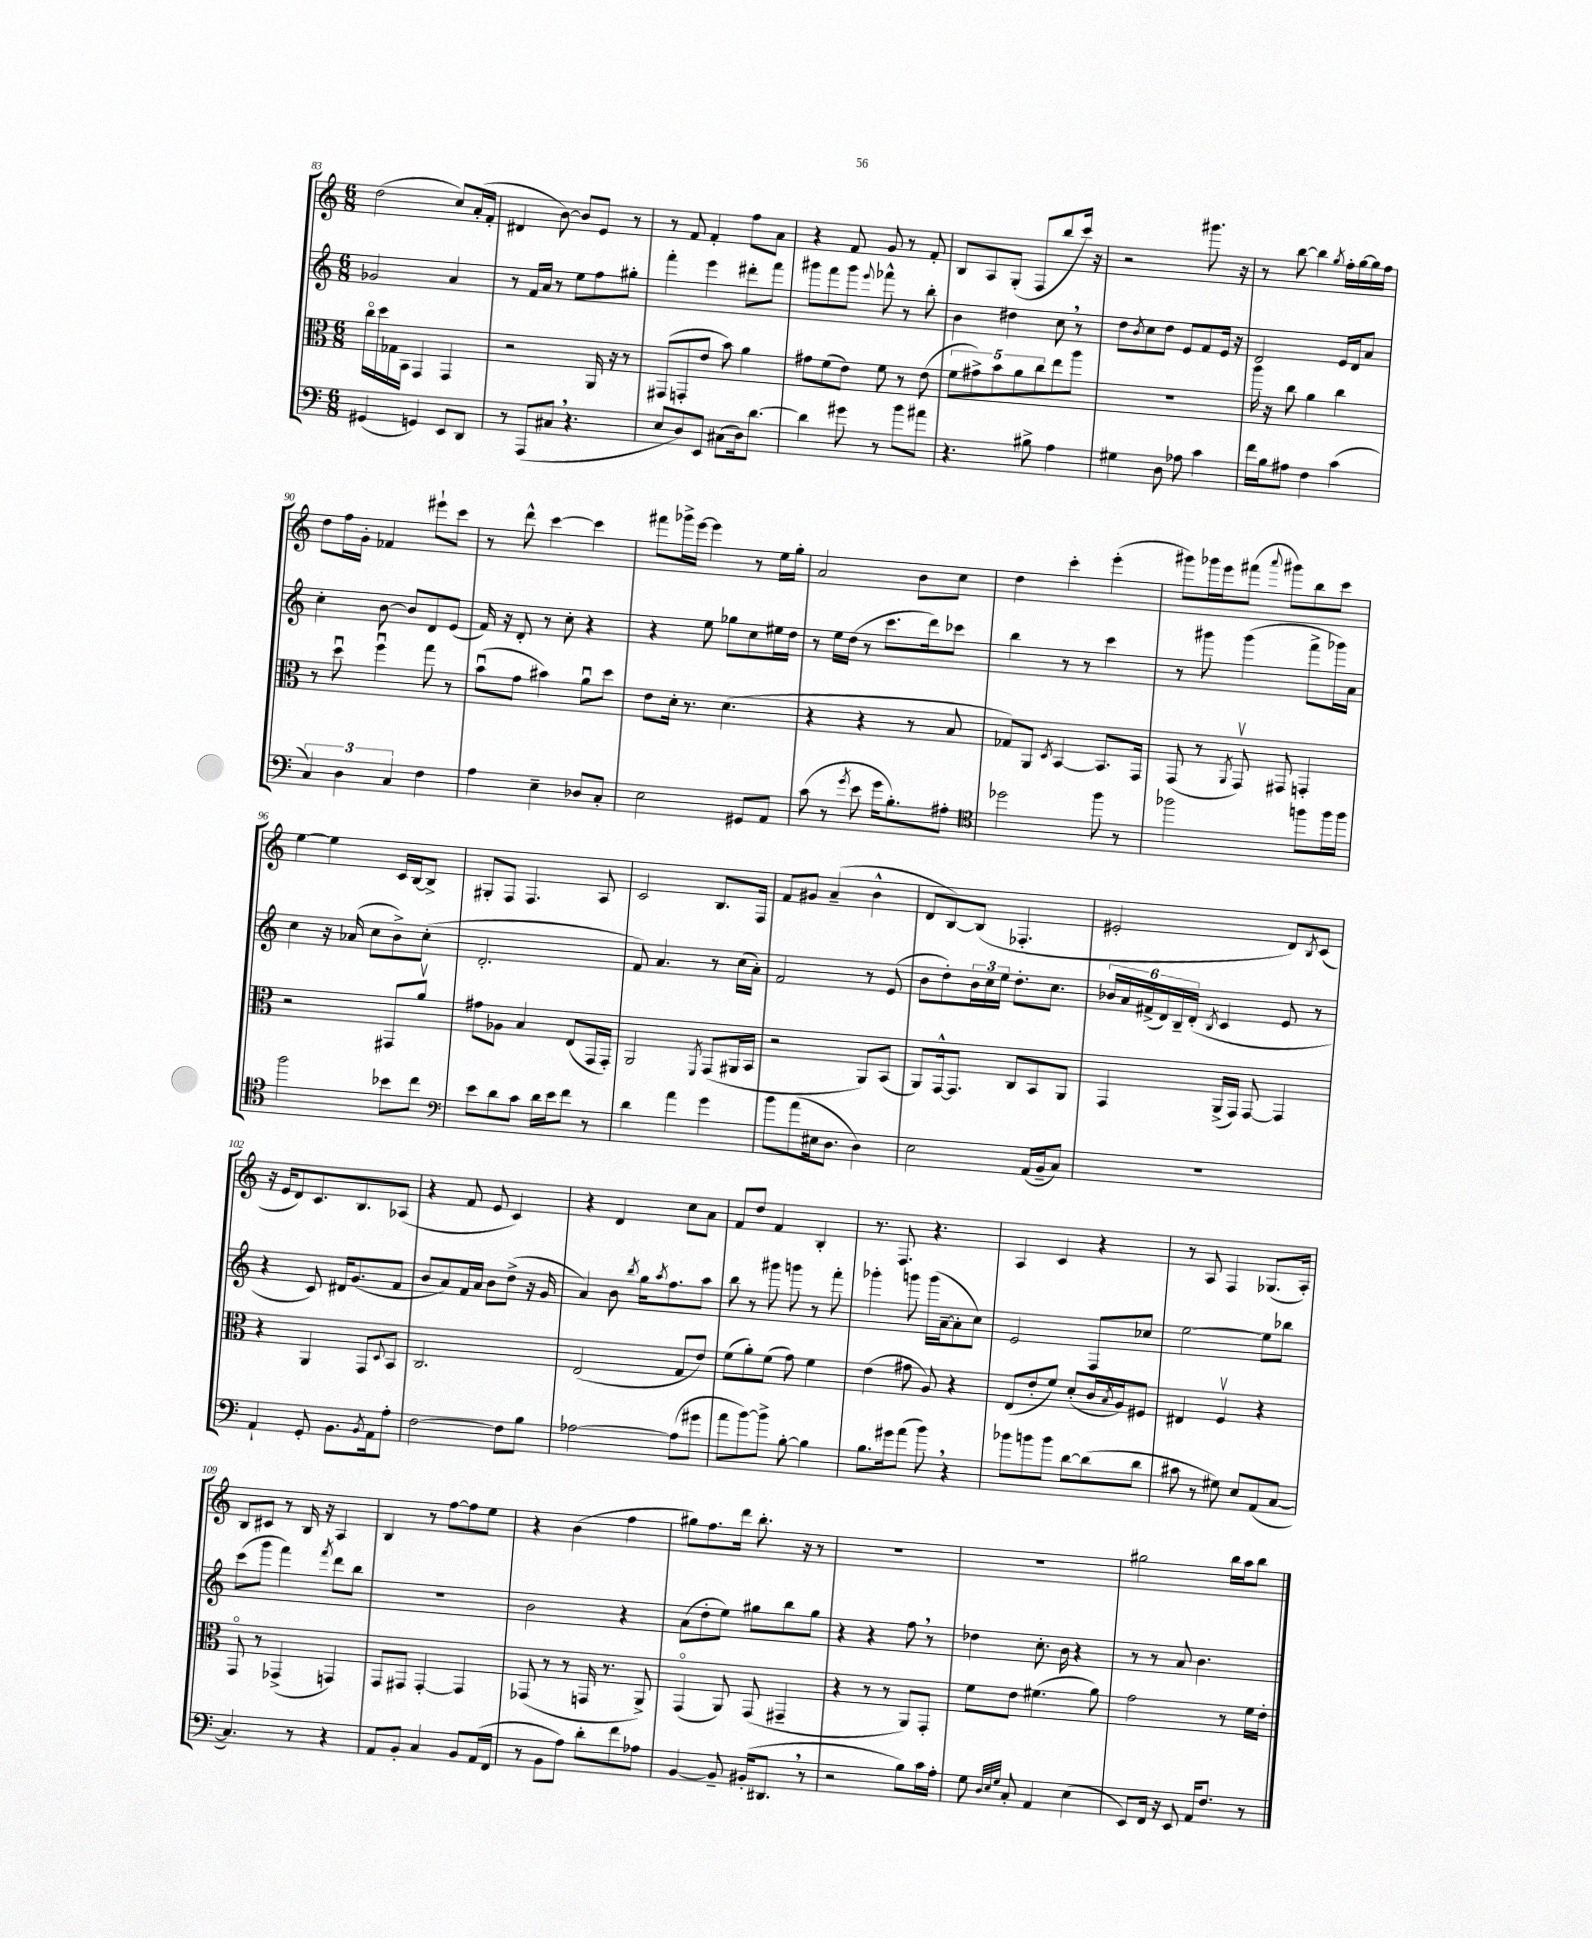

**kern	**kern	**kern	**kern
*staff4	*staff3	*staff2	*staff1
*clefF4	*clefC3	*clefG2	*clefG2
*k[]	*k[]	*k[]	*k[]
*M6/8	*M6/8	*M6/8	*M6/8
(4GG#/	16cco\LL	2g-/	(2dd\
.	16dd\	.	.
.	16G-\	.	.
.	16BB\JJ	.	.
4GG/)	4GG/	.	.
8EE/L	4GG/	4a/	8cc/L)
8DD/J	.	.	(16a'/L
.	.	.	16f'/JJ
=	=	=	=
8r	2r	8r	4d#/
(8AAA/L	.	16f/LL	.
.	.	16a/JJ	.
8C#/J	.	8r	[8b\)
4.r	.	8ee\L	8b/]L
.	16AA/	8ff\	8e/J
.	16r	.	.
.	8r	8gg#'\J	8r
=	=	=	=
8E/L	(8GG#/L	4fff'\	8r
8D/)	8GG'/	.	8f/
8EE/J	8e/J	4eee\	4f'/
(8C#\L	8b\)	.	.
16D\k)	4a\	8ddd#'\L	8ff\L
[8.d\J	.	.	.
.	.	8fff\J	8a\J
=	=	=	=
4d\]	8g#\L	8ggg#\L	4r
.	(8f\	8fff\	.
8g#\	8e\J)	8ggg#\J	8f/
.	.	8qqeee/	.
8r	8f\	8fff-^^\	8g/
8b\L	8r	8r	8r
8a#\J	(8e\	8bb'\	8f'/
=	=	=	=
4.r	10f\L	4b\	8B/L
.	10g#^\)	.	.
.	.	.	8A/
.	10b\	.	.
.	.	4dd#\	(8G'/J
.	10a\	.	.
8B#^\	.	.	8F/L
.	10cc\	.	.
4A\	8ee\	8cc\	8bb/
.	8aa\J	8r	16ccc/Jk)
.	.	.	16r
=	=	=	=
4G#\	2.r	8dd\L	2r
.	.	8qb/	.
.	.	8cc\	.
8D\	.	8dd\J	.
8A-\	.	8e/L	.
4c\	.	8f/	8.ggg#\
.	.	16e/Jk	.
.	.	16r	16r
=	=	=	=
16f\LL	16aa\	2d/	8r
16B\J	16r	.	.
8A#\J	8cc\	.	[8bb\
4F\	4a\	.	4bb\]
.	.	.	8qgg/
(4c\	4cc\	16e/LL	16ff'\LL
.	.	16d/J	[16gg\
.	.	8a/J	16gg\]
.	.	.	16ff\JJ
=	=	=	=
6C/)	8r	4cc'\	8dd\L
.	8ddu\	.	16ff\L
6D\	.	.	.
.	.	.	16g'\JJ
.	4ffu\	[8b\	4f-/
6C/	.	.	.
.	.	8b/]L	.
4F\	8gg\	8d/	8eee#`\L
.	8r	(8e/J	8ccc\J
=	=	=	=
4A\	(8bu\L	16f/)	8r
.	.	16r	.
.	8g\J	8d'/	8ddd^^\
4E~\	4b#\)	8r	[4ccc\
.	.	8cc'\	.
8D-/L	8au\L	4r	4ccc\]
8C'/J	8dd\J	.	.
=	=	=	=
2E\	8e\L	4r	8fff#\L
.	16d'\Jk	.	16ggg-^\L
.	8.r	.	[16eee\JJ
.	.	8ee\	4eee\]
.	(4.d\	8gg-\L	.
8GG#/L	.	8cc\	8r
8AA/J	.	16ee#\L	16ee\LL
.	.	16dd\JJ	16gg'\JJ
=	=	=	=
(8c\	4r	8r	2a/
8r	.	16ee\LL	.
.	.	(16dd\JJ	.
8qg/	.	.	.
8e\	4r	8r	.
16g\LK	.	8.ccc\L	.
8.B'\)	.	.	.
.	8r	.	8b\L
.	.	16ddd\k)	.
8A#'\J	8B/	8ccc-\J	8cc\J
=	=	=	=
*clefC4	*	*	*
2dd-\	8G-/L)	4bb\	4dd\
.	8AA/J	.	.
.	8qD/	.	.
.	[4BB/	8r	4ccc'\
.	.	8r	.
8ff\	8.BB/]L	4ccc\	(4eee'\
8r	.	.	.
.	16GG/Jk	.	.
=	=	=	=
2ff-\	(8GG/	8r	8ggg#\L)
.	8r	8ggg#\	16ggg-\L
.	.	.	16eee\J
.	8qAA/	.	.
.	8GGv/)	(4ggg#\	(8fff#\J
.	.	.	8qqaaa/
.	8GG#/	.	8ggg#\L)
8ff\L	4GG'/	8fff^\L	8bb\
16ff\L	.	16ggg-\L)	8ccc\J
16ff\JJ	.	16a\JJ	.
=	=	=	=
2ff\	2r	4cc\	[4ee\
.	.	16r	4ee\]
.	.	(16a-/	.
.	.	8cc\L	.
8b-\L	8GG#/L	8b^\)	16c/LL
.	.	.	[16B/J
8cc\J	8av/J	(8cc'\J	8B^/]J
=	=	=	=
*clefF4	*	*	*
8e\L	8g#\L	2.d'/	8G#'/L
8d\	8A-\J	.	8F/J
8c\J	4B/	.	4.F/
16d\LL	.	.	.
16e\J	.	.	.
8f\J	(8E/L	.	.
8r	16GG/L	.	8A/
.	16GG'/JJ)	.	.
=	=	=	=
4d\	2AA/	8f/)	2c/
.	.	4.a/	.
4a\	.	.	.
.	8qFF/	.	.
4g\	(8GG/L	8r	8.B/L
.	16AA#/L	(16cc\LL	.
.	16BB/JJ	16a'\JJ)	16F/Jk
=	=	=	=
8b\L	2r	2f/	8f/L
(8a\	.	.	8g#/J
16E#\k	.	.	(4a~/
8.D\J	.	.	.
4D\)	8AA/L)	8r	4b^^\
.	(8BB/J	(8e/	.
=	=	=	=
2E\	8AA/L)	8b\L	8d/L
.	[16GG^^/k	8dd'\)	[8B/)
.	8.GG/]J	.	.
.	.	24b\L	(8B/]J
.	.	24cc\	.
.	.	24ee\JJ	.
.	8C/L	8.dd'\L	4.F-'/
(16AA/LL	8BB/	.	.
16BB~/J	.	8.cc\J	.
8C/J)	8AA/J	.	.
=	=	=	=
2.r	4GG/	24b-/LL	2e#'/
.	.	24a/	.
.	.	(24f#^/	.
.	.	24d/)	.
.	.	24B~/	.
.	.	(24d'/JJ	.
.	.	8qB/	.
.	(16AA^/LL	4c/	.
.	16GG/JJ)	.	.
.	[8GG/	.	.
.	4GG/]	8e/	8d/L)
.	.	.	8qB/
.	.	8r	(8c/J
=	=	=	=
4AA`/	4r	4r	16r
.	.	.	16e/LK
.	.	.	8d/)
8GG'/	4AA/	8c/)	8.c/
8.BB\L	.	16d#/LK	.
.	.	(8.g/	8.B/
.	8GG/L	.	.
8qBB/	.	.	.
16AA\k	.	.	.
.	8qqD/	.	.
8A'\J	8BB/J	8f/J	(8A-/J
=	=	=	=
[2F\	2.C/	8b/L	4r
.	.	8a/)	.
.	.	16f/L	8f/
.	.	16a/JJ	.
.	.	8b\L	8e/
8F\]L	.	(8dd^\J	4c/)
8B\J	.	16r	.
.	.	16g/	.
=	=	=	=
[2A-\	(2E/	4a/)	4r
.	.	8b\	4d/
.	.	8qbb/	.
.	.	16gg\LK	.
.	.	8qaa/	.
.	.	8.ff\	.
(8A-\]L	8G/L	.	8cc\L
8g#\J	8e/J)	8aa\J	8a\J
=	=	=	=
8a\L	(8f\L	8bb\	8f/L
[8b\)	8a'\)	8r	8dd/J
8b^\]J	(8f\J	8ggg#\	4f/
[8B'\	8g\)	8ggg\	.
4B\]	4f\	8r	4B'/
.	.	8fff'\	.
=	=	=	=
8.B\L	(4e\	4ggg-'\	8.r
16g#\k	.	.	8.F/
(8a\J	8g#\	8ggg\	.
8b\)	8A/)	(16ggg\LL	4.r
.	.	[16a~\J	.
4r	4r	8a'\]	.
.	.	8cc\J)	.
=	=	=	=
8b-\L	(8E/L	2e/	4A/
8b\	8e'/	.	.
8b\J	8f/J)	.	4c/
[8d\L	(8d'/L	.	.
(8d\]	16c/L	8F/L	4r
.	8qB/	.	.
.	16A/J)	.	.
8d\J	8F#/J	8cc-/J	.
=	=	=	=
8c#\	4E#/	[2ee\	8r
8r	.	.	8A/
8G#\)	4Fv/	.	4F/
8E/L	.	.	.
(8AA/	4r	8ee\]L	(8.G-/L
[8C/J	.	8bb-\J	.
.	.	.	16A'/Jk)
=	=	=	=
4.C/])	8GGo/	(8ccc\L	8B/L
.	8r	8ggg\J	8c#/J
.	(4GG-^/	4fff\)	8r
8r	.	.	16B/
.	.	.	16r
.	.	8qfff/	.
4r	4GG/)	8ddd\L	4A/
.	.	8bb\J	.
=	=	=	=
8AA/L	8GG/L	2.r	4B/
8BB'/J	8GG#/J	.	.
4C/	[4GG#'/	.	8r
.	.	.	[8ff\L
8BB/L	4GG#/]	.	8ff\]
(16AA/L	.	.	8ee\J
16FF/JJ	.	.	.
=	=	=	=
8r	(8GG-/	2b\	4r
8BB\L	8r	.	.
8A\J)	8r	.	(4b\
8d'\L	16GG/	.	.
.	8.r	.	.
8f\	.	4r	4ff\
8A-\J	8AA^/)	.	.
=	=	=	=
[4BB/	(4GGo/	(8a\L	8gg#\L)
.	.	8dd'\	8.ff\
8BB~/]	8AA/)	8ee\J)	.
.	.	.	16ddd\Jk
(16BB#'/LK	(8GG/	8gg#\L	8.bb'\
8.DD#/J	.	.	.
.	4GG#~/	8bb\	.
.	.	.	16r
8r	.	8gg#\J	8r
=	=	=	=
2r	4r	4r	2.r
.	8r	4r	.
.	8r	.	.
8B\L)	8AA/L)	8ff\	.
16c\L	8GG'/J	8r	.
16A'\JJ	.	.	.
=	=	=	=
8G\	8f\L	4dd-\	2.r
32qqD/LLL	.	.	.
32qqE/	.	.	.
32qqG/JJJ	.	.	.
8C'/	8e\J	.	.
4AA/	(4.f#\	8.cc'\	.
.	.	16b\	.
(4E\	.	4r	.
.	8a\)	.	.
=	=	=	=
8EE/L)	2g\	8r	2gg#\
16FF/Jk	.	8r	.
16r	.	.	.
8EE/	.	8a/	.
16AA/LK	.	4.b\	.
8.F/J	.	.	.
.	8r	.	16bb\LL
.	.	.	16aa\J
8r	16f\LL	.	8bb\J
.	16e'\JJ	.	.
==	==	==	==
*-	*-	*-	*-
